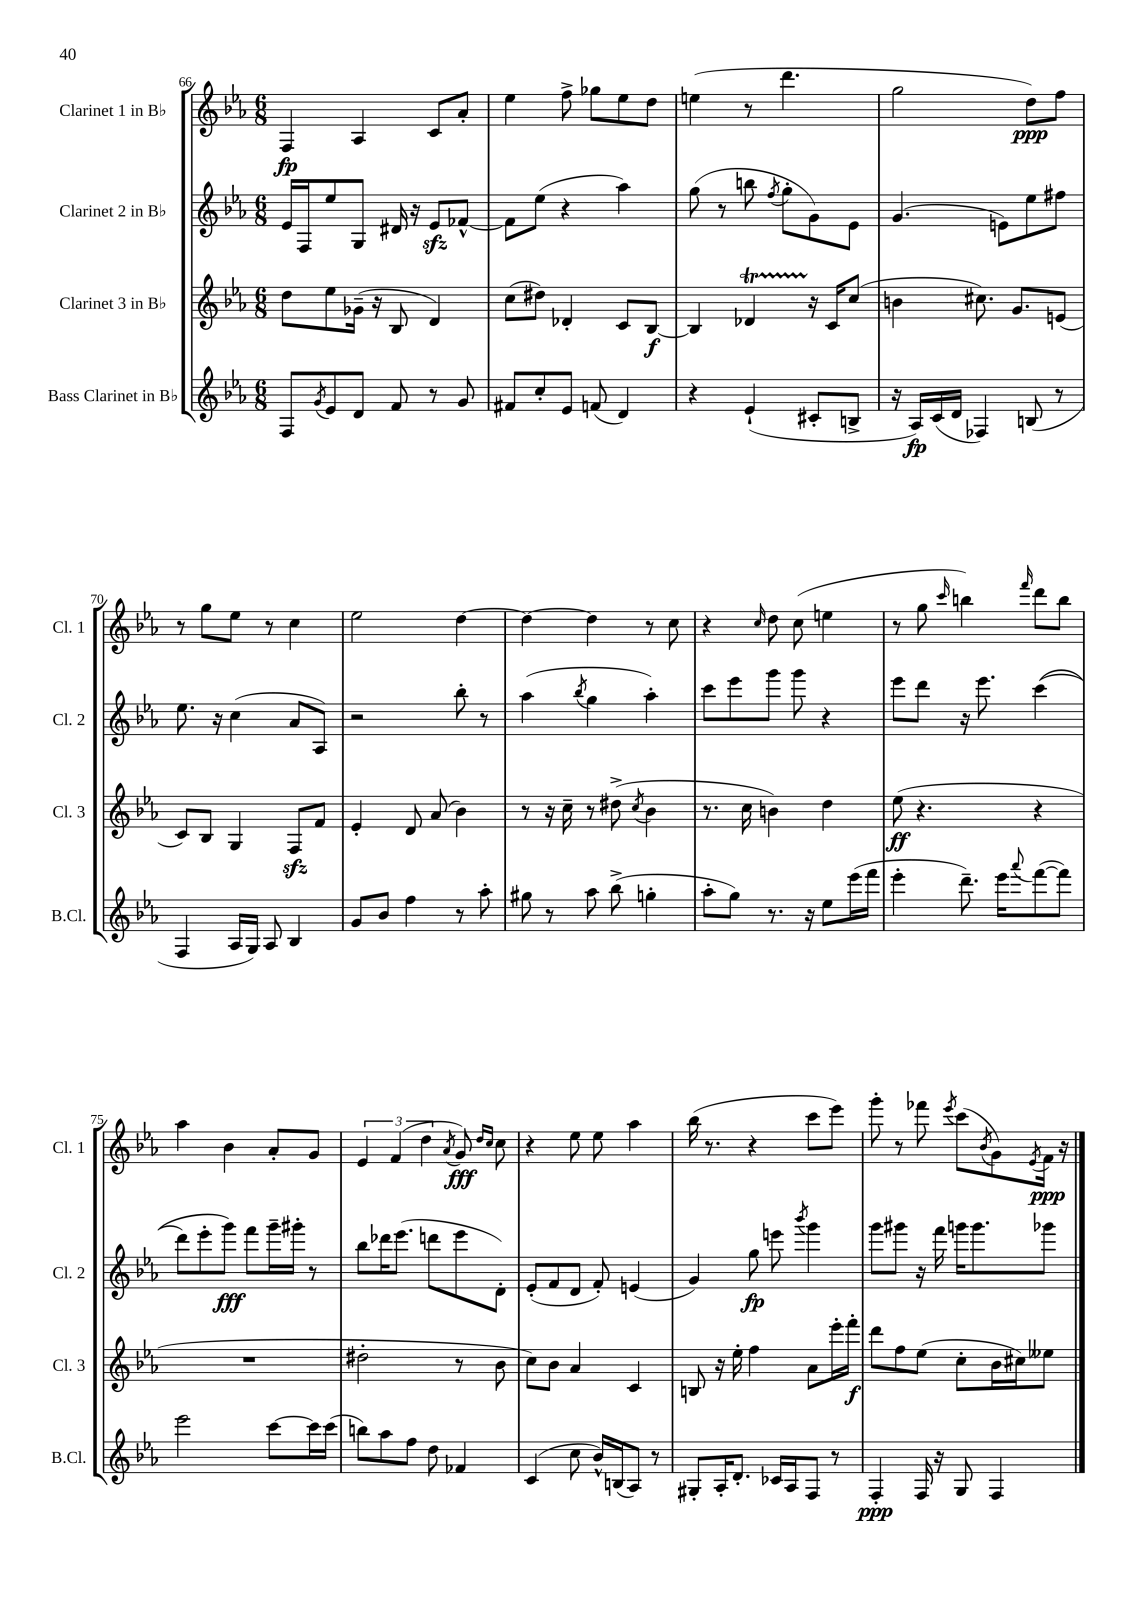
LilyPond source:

<<
\new StaffGroup <<
\new Staff = "s0" \with { instrumentName = "Clarinet 1 in Bb" shortInstrumentName = "Cl. 1" } {
    \clef treble \key ees \major \numericTimeSignature \time 6/8
    f4\fp aes4 c'8 aes'8-. |
    ees''4 f''8-> ges''8 ees''8 d''8 |
    e''4( r8 d'''4. |
    g''2 d''8\ppp) f''8 |
    r8 g''8 ees''8 r8 c''4 |
    ees''2 d''4~ |
    d''4~ d''4 r8 c''8 |
    r4 \grace { c''16 } d''8 c''8( e''4 |
    r8 g''8 \grace { c'''16 } b''4) \grace { f'''16 } d'''8 b''8 |
    aes''4 bes'4 aes'8-. g'8 |
    \tuplet 3/2 { ees'4 f'4( d''4 } \acciaccatura { aes'8 } g'8\fff) \grace { d''16 c''16 } c''8 |
    r4 ees''8 ees''8 aes''4 |
    bes''16( r8. r4 c'''8 ees'''8) |
    g'''8-. r8 fes'''8 \acciaccatura { ees'''8 } c'''8( \acciaccatura { bes'8 } g'8) \acciaccatura { ees'8 } f'16\ppp r16 \bar "|." |
}
\new Staff = "s1" \with { instrumentName = "Clarinet 2 in Bb" shortInstrumentName = "Cl. 2" } {
    \clef treble \key ees \major \numericTimeSignature \time 6/8
    ees'16 f16 ees''8 g8 dis'16 r16 ees'8\sfz fes'8~-^ |
    fes'8 ees''8( r4 aes''4) |
    g''8( r8 b''8 \acciaccatura { f''8 } g''8-. g'8) ees'8 |
    g'4.( e'8) ees''8 fis''8 |
    ees''8. r16 c''4( aes'8 aes8) |
    r2 bes''8-. r8 |
    aes''4( \acciaccatura { bes''8 } g''4 aes''4-.) |
    c'''8 ees'''8 g'''8 g'''8 r4 |
    ees'''8 d'''8 r16 ees'''8. c'''4(\( |
    d'''8) ees'''8-. g'''8\fff\) f'''8 g'''16-- gis'''16-. r8 |
    bes''8 des'''16 ees'''8.( d'''8 ees'''8 d'8-.) |
    ees'8-.( f'8 d'8 f'8-.) e'4( |
    g'4) g''8\fp e'''8 \acciaccatura { bes'''8 } g'''4 |
    g'''8 gis'''8 r16 f'''16 g'''16 g'''8. ges'''8 \bar "|." |
}
\new Staff = "s2" \with { instrumentName = "Clarinet 3 in Bb" shortInstrumentName = "Cl. 3" } {
    \clef treble \key ees \major \numericTimeSignature \time 6/8
    d''8 ees''8 ges'16--( r16 bes8 d'4) |
    c''8( dis''8) des'4-. c'8 bes8~\f |
    bes4 des'4\startTrillSpan r16\stopTrillSpan c'16 c''8( |
    b'4 cis''8.) g'8. e'8( |
    c'8) bes8 g4 f8\sfz f'8 |
    ees'4-. d'8 aes'8( bes'4) |
    r8 r16 c''16-- r8 dis''8->( \acciaccatura { c''8 } bes'4 |
    r8. c''16 b'4) d''4 |
    ees''8\ff( r4. r4 |
    R2. |
    dis''2-. r8 bes'8 |
    c''8) bes'8 aes'4 c'4 |
    b8 r16 ees''16-. f''4 aes'8 ees'''16-. f'''16-.\f |
    d'''8 f''8 ees''8( c''8-. bes'16 cis''16) eeses''8 \bar "|." |
}
\new Staff = "s3" \with { instrumentName = "Bass Clarinet in Bb" shortInstrumentName = "B.Cl." } {
    \clef treble \key ees \major \numericTimeSignature \time 6/8
    f8 \acciaccatura { g'8 } ees'8 d'8 f'8 r8 g'8 |
    fis'8 c''8-. ees'8 f'8( d'4) |
    r4 ees'4-!( cis'8-. b8-> |
    r16 aes16\fp) c'16( d'16 fes4) b8( r8 |
    f4 aes16 g16) aes8 bes4 |
    g'8 bes'8 f''4 r8 aes''8-. |
    gis''8 r8 aes''8 bes''8->( g''4-. |
    aes''8-. g''8) r8. r16 ees''8 ees'''16( f'''16 |
    ees'''4-. d'''8.--) ees'''16 \appoggiatura { aes'''8 } f'''8~( f'''8) |
    ees'''2 c'''8~ c'''16 c'''16( |
    b''8) aes''8 f''8 d''8 fes'4 |
    c'4( c''8 bes'16-^) b16( aes8) r8 |
    gis8-. aes16-. d'8.-. ces'16 aes16 f8 r8 |
    f4-.\ppp f16 r16 g8 f4 \bar "|." |
}
>>
>>
\layout { \context { \Score currentBarNumber = #66 } }
